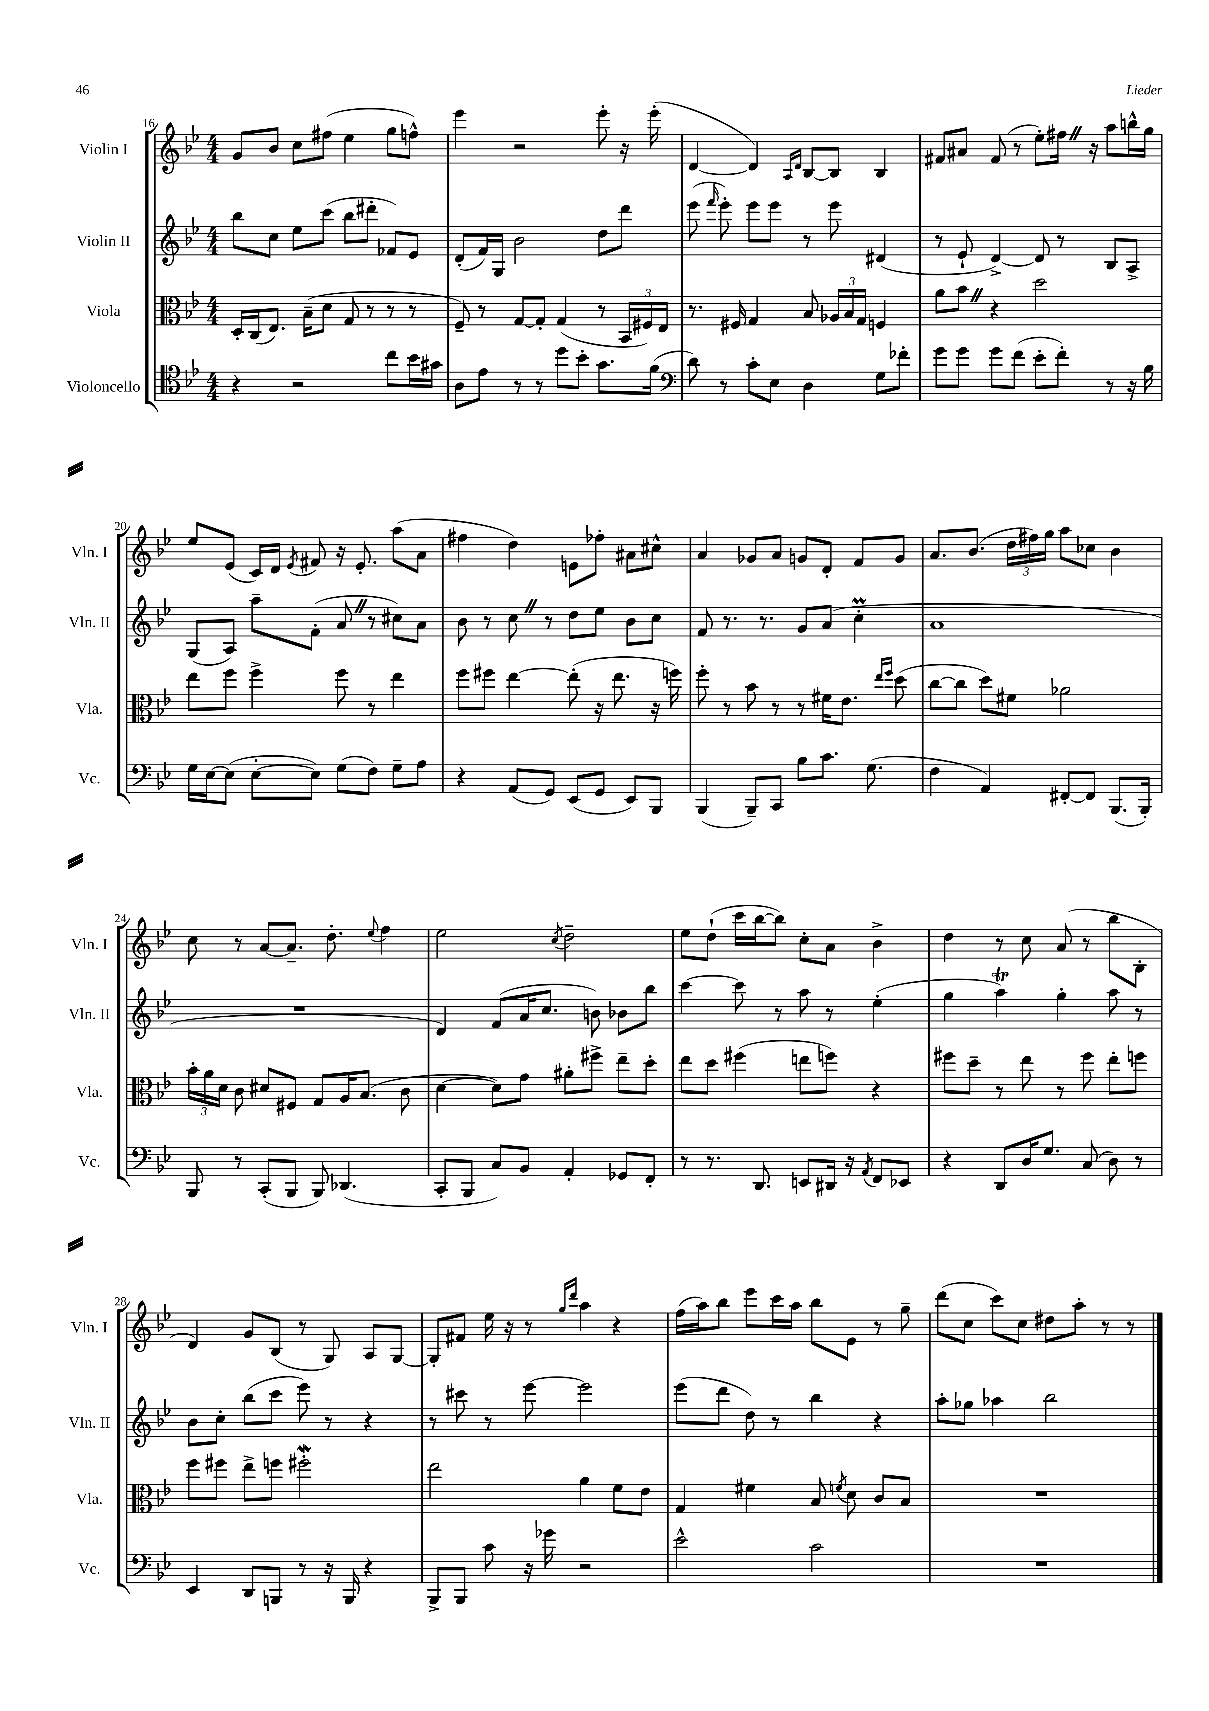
<<
\new StaffGroup <<
\new Staff = "s0" \with { instrumentName = "Violin I" shortInstrumentName = "Vln. I" } {
    \clef treble \key bes \major \numericTimeSignature \time 4/4
    \autoBeamOff g'8[ bes'8] c''8[ fis''8]( ees''4 g''8[ f''8]-^) |
    ees'''4 r2 ees'''8-. r16 ees'''16-.( |
    d'4~ d'4) \grace { a16[ d'16] } bes8[~ bes8] bes4 |
    fis'8[ ais'8] fis'8( r8 ees''8[-.) fis''16] \once \override BreathingSign.text = \markup { \musicglyph "scripts.caesura.straight" } \breathe r16 a''8[ b''16-^ g''16] |
    ees''8[ ees'8]( c'16[) d'16] \acciaccatura { ees'8 } fis'8 r16 ees'8.-. a''8[( a'8] |
    fis''4 d''4) e'8[ fes''8]-. ais'8[ cis''8]-^ |
    a'4 ges'8[ a'8] g'8[ d'8]-. f'8[ g'8] |
    a'8.[ bes'8.]( \tuplet 3/2 { d''16[ fis''16) g''16] } a''8[ ces''8] bes'4 |
    c''8 r8 a'8[~ a'8.]-- d''8.-. \appoggiatura { ees''8 } f''4 |
    ees''2 \acciaccatura { c''8 } d''2-- |
    ees''8[ d''8]-!( c'''16[ bes''16~ bes''8]) c''8[-. a'8] bes'4-> |
    d''4 r8 c''8 a'8( r8 bes''8[ bes8]-. |
    d'4) g'8[ bes8]( r8 g8) a8[ g8]~ |
    g8[-. fis'8] ees''16 r16 r8 \grace { g''16[ d'''16] } a''4 r4 |
    f''16[( a''16) bes''8] ees'''8[ c'''16 a''16] bes''8[ ees'8] r8 g''8-- |
    d'''8[( c''8] c'''8[) c''8] dis''8[ a''8]-. r8 r8 \bar "|." |
}
\new Staff = "s1" \with { instrumentName = "Violin II" shortInstrumentName = "Vln. II" } {
    \clef treble \key bes \major \numericTimeSignature \time 4/4
    \autoBeamOff bes''8[ c''8] ees''8[ c'''8]( bes''8[ dis'''8]-. fes'8[) ees'8] |
    d'8[-.( f'16) g16] bes'2 d''8[ d'''8] |
    ees'''8( \grace { f'''16 } ees'''8-.) ees'''8[ ees'''8] r8 ees'''8 dis'4( |
    r8 ees'8-! d'4~->) d'8 r8 bes8[ a8]-> |
    g8[( a8]) a''8[-- f'8]-.( a'8 \once \override BreathingSign.text = \markup { \musicglyph "scripts.caesura.straight" } \breathe r8 cis''8[) a'8] |
    bes'8 r8 c''8 \once \override BreathingSign.text = \markup { \musicglyph "scripts.caesura.straight" } \breathe r8 d''8[ ees''8] bes'8[ c''8] |
    f'8 r8. r8. g'8[ a'8]( c''4-.\prall |
    a'1 |
    R1 |
    d'4) f'8[( a'16 c''8.] b'8) bes'8[ bes''8] |
    c'''4~ c'''8 r8 a''8 r8 ees''4-.( |
    g''4 a''4\trill) g''4-. a''8 r8 |
    bes'8[ c''8]-. bes''8[( c'''8] ees'''8) r8 r4 |
    r8 cis'''8 r8 ees'''8~ ees'''2 |
    ees'''8[( d'''8] d''8) r8 bes''4 r4 |
    a''8[-. ges''8] aes''4 bes''2 \bar "|." |
}
\new Staff = "s2" \with { instrumentName = "Viola" shortInstrumentName = "Vla." } {
    \clef alto \key bes \major \numericTimeSignature \time 4/4
    \autoBeamOff d16[-. c16( ees8.]) bes16[--( d'8] g8 r8 r8 r8 |
    f8--) r8 g8[~ g8]-. g4( r8 \tuplet 3/2 { bes,16[ fis16) ees16] } |
    r8. fis16 g4 bes8 \tuplet 3/2 { aes16[ bes16 g16] } f4 |
    a'8[ bes'8] \once \override BreathingSign.text = \markup { \musicglyph "scripts.caesura.straight" } \breathe r4 d''2 |
    ees''8[ f''8] f''4-> f''8 r8 ees''4 |
    f''8[ fis''8] ees''4~ ees''8-.( r16 ees''8. r16 f''16) |
    f''8-. r8 bes'8 r8 r8 fis'16[ ees'8.] \grace { ees''16[ f''16] } d''8( |
    c''8[~ c''8] d''8[) fis'8] aes'2 |
    \tuplet 3/2 { bes'16[-. a'16 d'16] } c'8 dis'8[ fis8] g8[ a16 bes8.]( c'8 |
    d'4~ d'8[) g'8] ais'8[-. fis''8]-> ees''8[-- d''8]-. |
    ees''8[ d''8] fis''4( e''8[ f''8]) r4 |
    fis''8[ d''8]-- r8 ees''8 r8 fis''8 ees''8[-. f''8] |
    f''8[ fis''8] ees''8[-> f''8] fis''2-.\mordent |
    ees''2 a'4 f'8[ ees'8] |
    g4 fis'4 bes8 \acciaccatura { f'8 } d'8 c'8[ bes8] |
    R1 \bar "|." |
}
\new Staff = "s3" \with { instrumentName = "Violoncello" shortInstrumentName = "Vc." } {
    \clef tenor \key bes \major \numericTimeSignature \time 4/4
    \autoBeamOff r4 r2 c''8[ bes'16 gis'16] |
    a8[ ees'8] r8 r8 d''8[ bes'8]-. g'8.[ f'16]( |
    \clef bass d'8) r8 c'8[-. ees8] d4 g8[ fes'8]-. |
    g'8[ g'8] g'8[ f'8]( ees'8[-. f'8]-.) r8 r16 bes16 |
    g16[ ees16~ ees8]( ees8[~-. ees8]) g8[( f8]) g8[-- a8] |
    r4 a,8[( g,8]) ees,8[( g,8] ees,8[) bes,,8] |
    bes,,4( bes,,8[--) c,8] bes8[ c'8.] g8.( |
    f4 a,4) fis,8[~-. fis,8] bes,,8.[( bes,,16]-.) |
    bes,,8 r8 c,8[-.( bes,,8] bes,,8) des,4.( |
    c,8[-. bes,,8] c8[) bes,8] a,4-. ges,8[ f,8]-. |
    r8 r8. d,8. e,8[ dis,16] r16 \acciaccatura { a,8 } f,8[ ees,8] |
    r4 d,8[ d16 g8.] c8( d8) r8 |
    ees,4 d,8[ b,,8] r8 r16 b,,16 r4 |
    bes,,8[-> bes,,8] c'8 r16 ges'16 r2 |
    ees'2-^ c'2 |
    R1 \bar "|." |
}
>>
>>
\layout { \context { \Score currentBarNumber = #16 } }
